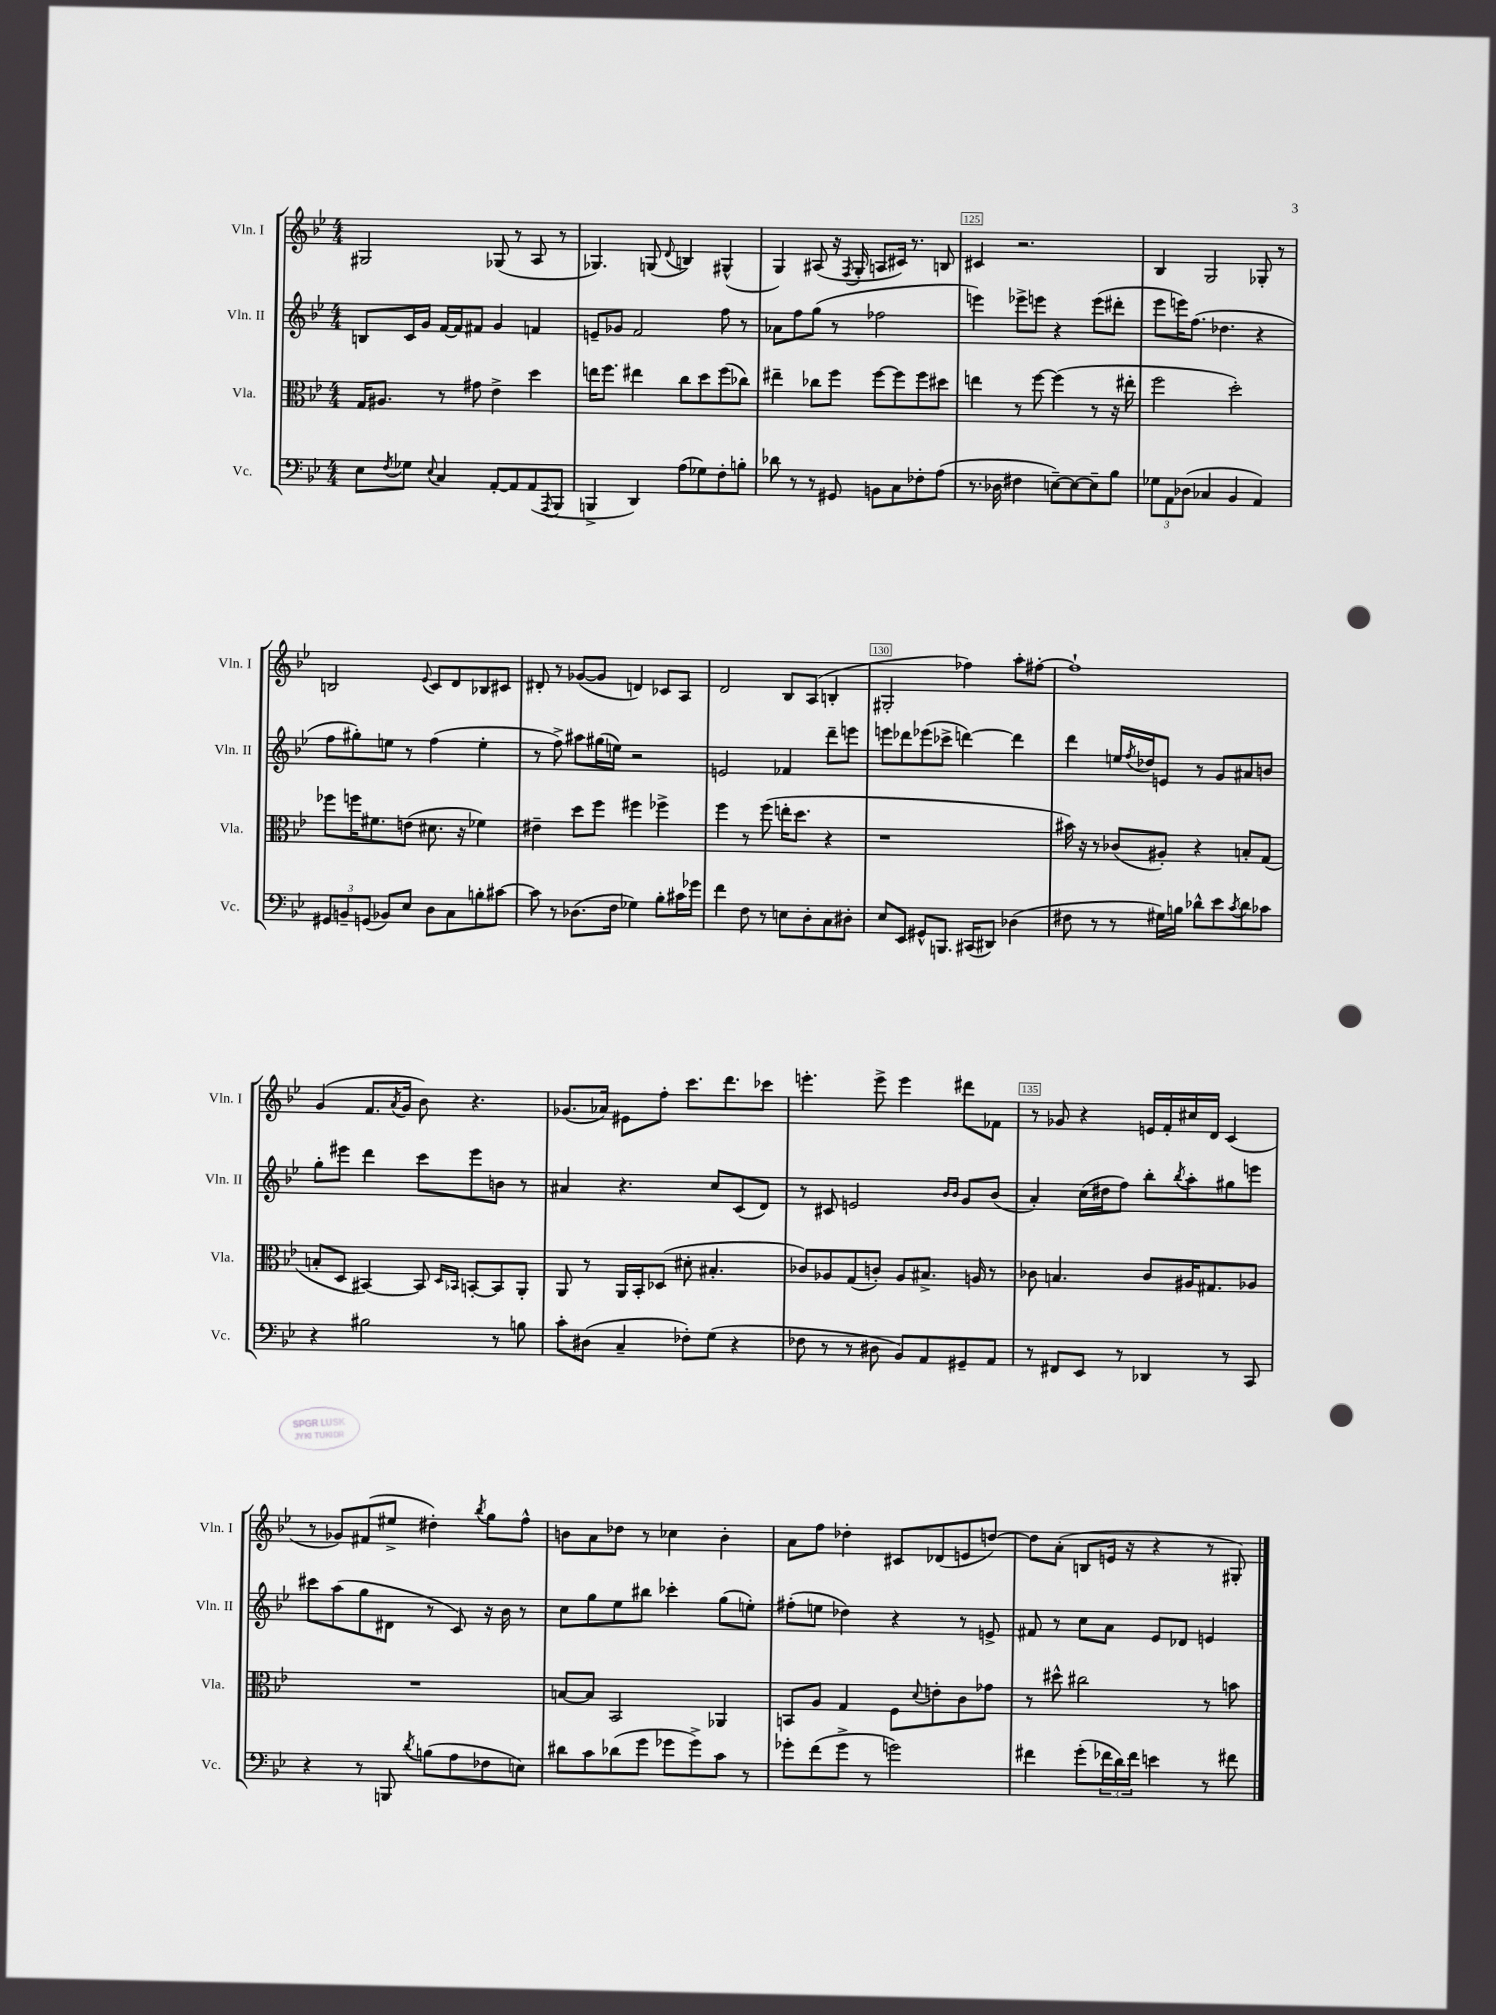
<<
\new StaffGroup <<
\new Staff = "s0" \with { instrumentName = "Vln. I" shortInstrumentName = "Vln. I" } {
    \clef treble \key bes \major \numericTimeSignature \time 4/4
    gis2 ges8( r8 a8 r8 |
    ges4.) g8( \appoggiatura { d'8 } b4) gis4-^( |
    g4) ais8( r16 \acciaccatura { f8 } g16-. a8 cis'16) r8. b8 |
    cis'4 r2. |
    bes4 g2 ges8-. r8 |
    b2 \appoggiatura { ees'8 } c'8 d'8 bes8 cis'8 |
    dis'8-. r8 ges'8~( ges'8 d'4) ces'8 a8 |
    d'2 bes8 a8( b4-. |
    gis2-. fes''4) a''8-. fis''8~-. |
    fis''1-! |
    g'4( f'8. \acciaccatura { a'8 } g'16 bes'8) r4. |
    ges'8.( aes'16) eis'8 f''8-. c'''8. d'''8. ces'''8 |
    e'''4.-. e'''8-> e'''4 dis'''8 fes'8 |
    r8 ges'8 r4 e'16 f'16-. cis''16 d'16 c'4( |
    r8 ges'8) fis'8( eis''8-> dis''4-.) \acciaccatura { bes''8 } g''8 f''8-^ |
    b'8 a'8 des''8 r8 ces''4 b'4-. |
    a'8 f''8 des''4-. cis'8 des'8( e'8 d''8~) |
    d''8 a'8-.( b8 e'16 r16 r4 r8 gis8-.) \bar "|." |
}
\new Staff = "s1" \with { instrumentName = "Vln. II" shortInstrumentName = "Vln. II" } {
    \clef treble \key bes \major \numericTimeSignature \time 4/4
    b8 c'16 g'16 f'16~ f'16 fis'8 g'4 f'4 |
    e'8-- ges'8 f'2 f''8 r8 |
    aes'8 f''8 g''8( r8 fes''2 |
    e'''4) ees'''8-> e'''8 r4 e'''8( dis'''8-. |
    ees'''8 e'''16) f''8.( des''4. r4 |
    f''8 gis''8-.) e''8 r8 f''4( e''4-. |
    r8 f''8->) ais''8 gis''16( e''16) r2 |
    e'2 fes'4 d'''8-- e'''8 |
    e'''8 des'''8 ees'''8( ces'''8-> d'''4~) d'''4 |
    d'''4 e''16 \acciaccatura { f''8 } des''16 e'8 r8 g'8 ais'8 b'8 |
    g''8-. eis'''8 d'''4 c'''8 eis'''8 b'8 r8 |
    ais'4 r4. c''8 c'8( d'8) |
    r8 cis'8 e'2 \grace { bes'16 bes'16 } g'8 bes'8( |
    a'4-.) c''16( dis''16 f''8) bes''8-. \acciaccatura { bes''8 } a''8-. gis''8 e'''8 |
    cis'''8 a''8( g''8 dis'8 r8 c'8) r16 bes'16 r8 |
    c''8 g''8 ees''8 bis''8 ces'''4-. g''8( e''8-.) |
    fis''8-.( e''8 des''4) r4 r8 e'8-> |
    fis'8 r8 c''8 a'8 ees'8 des'8 e'4 \bar "|." |
}
\new Staff = "s2" \with { instrumentName = "Vla." shortInstrumentName = "Vla." } {
    \clef alto \key bes \major \numericTimeSignature \time 4/4
    g16 ais8. r8 gis'8 ees'4-> d''4 |
    e''16 f''8. eis''4 c''8 d''8 f''8( ces''8) |
    eis''4-- ces''8 f''8 f''8~ f''8 f''8 dis''8 |
    e''4 r8 f''8~ f''4( r8 r16 eis''16-. |
    f''2 d''2-.) |
    fes''8 f''16 fis'8. e'8( dis'8. r16 fes'4) |
    eis'4-- d''8 f''8 fis''4 fes''4-> |
    f''4 r8 f''8( e''16-. d''8. r4 |
    r1 |
    bis'16) r16 r8 ces'8( ais8-.) r4 b8-. g8( |
    b8-. d8 bis,4~) bis,8 \grace { d16 bes,16 } b,8~-. b,8 a,8-. |
    a,8 r8 a,16 bes,16-. des8( dis'8-. bis4.-. |
    ces'8) aes8 g8( c'8-.) aes8 bis8.-> a16 r8 |
    ces'8 b4. ces'8 ais16 gis8. aes8 |
    R1 |
    b8~ b8 bes,2 aes,4 |
    b,8 a8 g4 f8 \appoggiatura { d'8 } e'8-. c'8 ges'8 |
    r8 dis''8-^ cis''2 r8 b'8 \bar "|." |
}
\new Staff = "s3" \with { instrumentName = "Vc." shortInstrumentName = "Vc." } {
    \clef bass \key bes \major \numericTimeSignature \time 4/4
    ees8 \acciaccatura { f8 } ges8 \appoggiatura { ees8 } c4 a,8~-. a,8 a,8( \acciaccatura { a,,8 } bes,,8 |
    b,,4-> d,4) a8( ges8) f8-. b8-. |
    des'8 r8 r8 gis,8 b,8 c8 fes8-. a8( |
    r8. des16 fis4 e8~--) e8~ e8-- bes8 |
    \tuplet 3/2 { ges8 a,8 des8( } ces4 bes,4 a,4) |
    \tuplet 3/2 { gis,8 b,8-- g,8( } bes,8) ees8 d8 c8 b8-. cis'8~ |
    cis'8 r8 des8.( f16 ges4) bes8-. cis'16 ges'16 |
    f'4 f8 r8 e8 d8-. c8 dis8-. |
    ees8 ees,8 gis,8-^ b,,8. cis,16( dis,8) des4( |
    fis8 r8 r8 gis16) b16 des'8-^ ees'8 \acciaccatura { c'8 } des'8 ces'8 |
    r4 bis2 r8 b8 |
    c'8-. dis8( c4-- fes8-.) g8( r4 |
    fes8 r8 r8 dis8 bes,8) a,8 gis,8-- a,8 |
    r8 fis,8 ees,8 r8 des,4 r8 c,8 |
    r4 r8 b,,8 \acciaccatura { d'8 } b8( a8 fes8 e8) |
    dis'8 c'8 des'8( g'8 ges'8 ges'8->) c'8 r8 |
    ges'8-. f'8( ges'8-> r8 g'2) |
    fis'4 g'8-.( \tuplet 3/2 { fes'16 d'16) fes'16 } e'4 r8 fis'8 \bar "|." |
}
>>
>>
\layout { \context { \Score currentBarNumber = #122 \override BarNumber.break-visibility = ##(#f #t #t) barNumberVisibility = #(every-nth-bar-number-visible 5) \override BarNumber.stencil = #(make-stencil-boxer 0.1 0.3 ly:text-interface::print) } }
